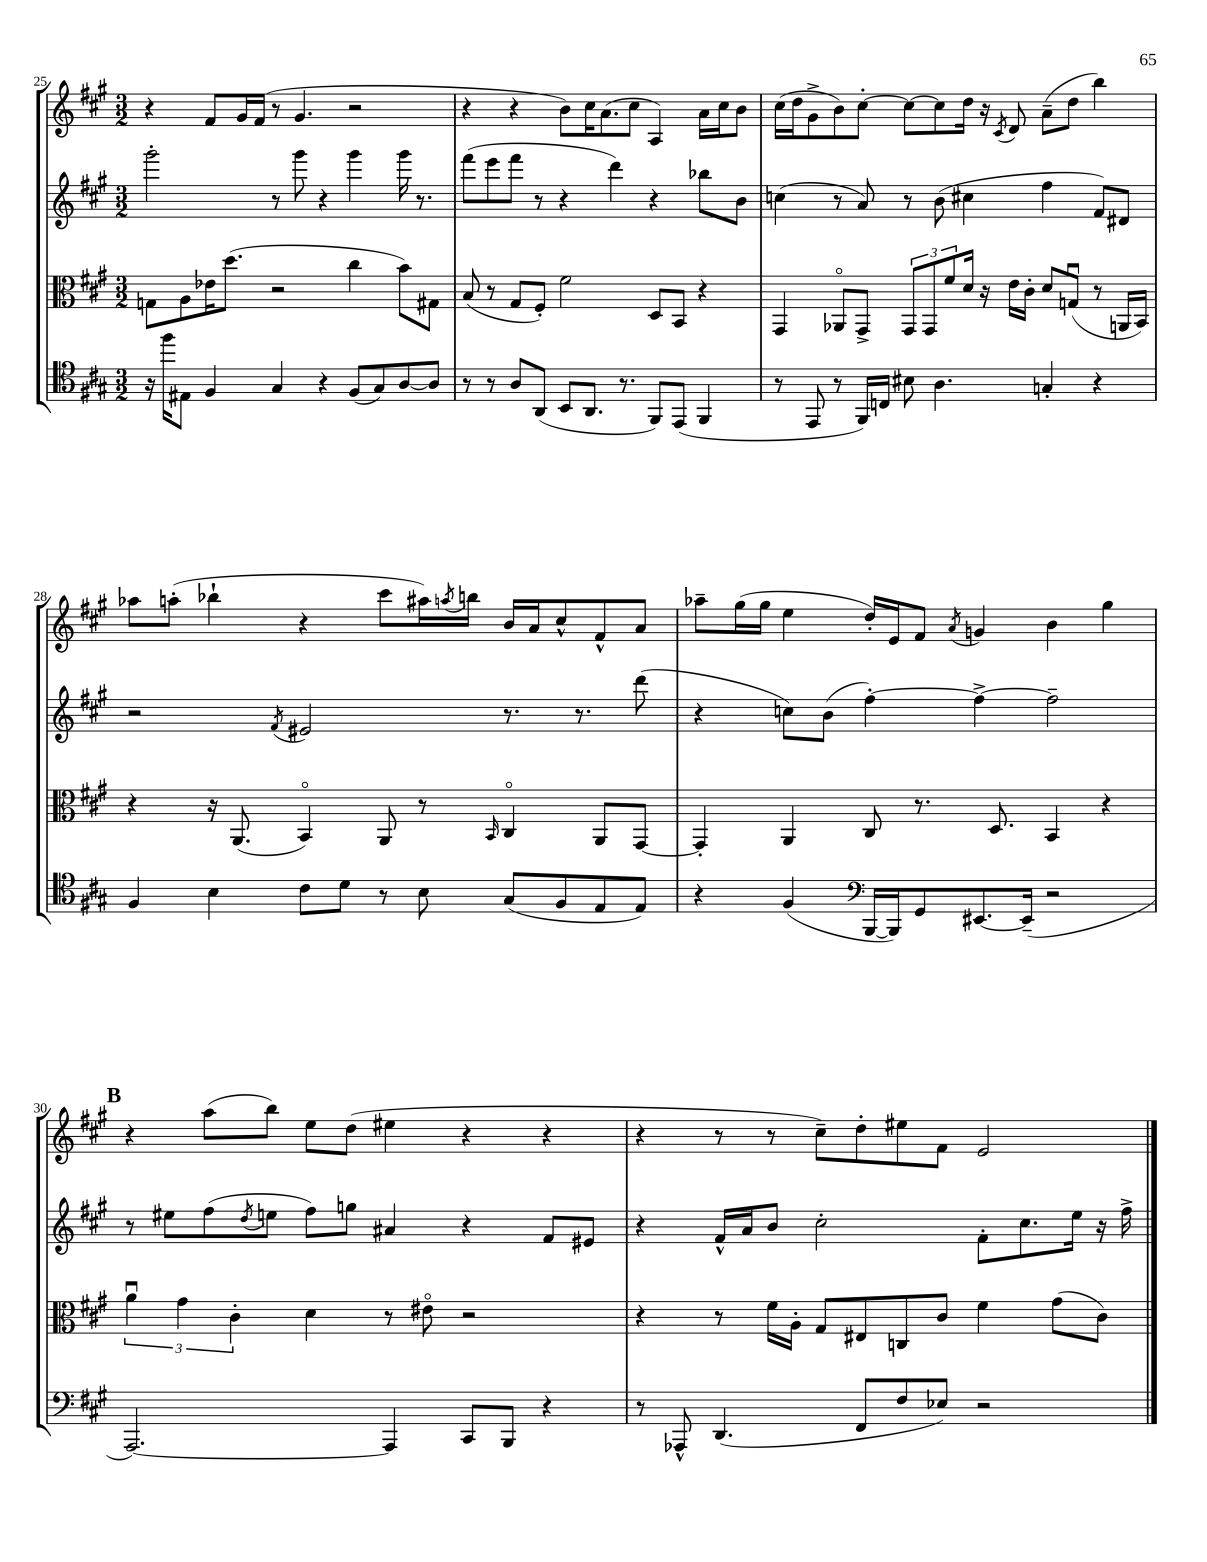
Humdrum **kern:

**kern	**kern	**kern	**kern
*staff4	*staff3	*staff2	*staff1
*clefC4	*clefC3	*clefG2	*clefG2
*k[f#c#g#]	*k[f#c#g#]	*k[f#c#g#]	*k[f#c#g#]
*M3/2	*M3/2	*M3/2	*M3/2
16r	8G	2ggg#'	4r
16ff#	.	.	.
8E#	8A	.	.
4F#	16e-	.	8f#
.	(8.dd	.	.
.	.	.	16g#
.	.	.	(16f#
4G#	2r	8r	8r
.	.	8ggg#	4.g#
4r	.	4r	.
(8F#	4cc#	4ggg#	2r
8G#)	.	.	.
[8A	8b)	16ggg#	.
.	.	8.r	.
8A]	8G#	.	.
=	=	=	=
8r	(8B	(8fff#	4r
8r	8r	8eee	.
8A	8G#	8fff#	4r
(8AA	8F#')	8r	.
8BB	2f#	4r	8b)
8.AA	.	.	16cc#
.	.	.	(8.a
.	.	4ddd)	.
8.r	.	.	.
.	.	.	8cc#
8FF#)	8D	4r	4A)
(8EE	8BB	.	.
4FF#	4r	8bb-	16a
.	.	.	16cc#
.	.	8b	8b
=	=	=	=
8r	4GG#	(4cc	(16cc#
.	.	.	16dd
8EE	.	.	8g#^
8r	8AA-o	8r	8b)
16FF#)	8GG#^	8a)	[8cc#'
16C	.	.	.
8B#	12GG#	8r	8cc#_
.	12GG#	.	.
4.A	.	(8b	8cc#]
.	12f#	.	.
.	16d	4cc#	16dd
.	16r	.	16r
.	.	.	8qc#
.	16e	.	8d
.	16c#'	.	.
4G'	8d	4ff#	(8a~
.	(8Gu	.	8dd
4r	8r	8f#)	4bb)
.	16AA	8d#	.
.	16BB)	.	.
=	=	=	=
4F#	4r	2r	8aa-
.	.	.	(8aa'
4B	16r	.	4bb-`
.	(8.AA	.	.
.	.	8qf#	.
8c#	4BBo)	2e#	4r
8d	.	.	.
8r	8AA	.	8ccc#
8B	8r	.	16aa#)
.	.	.	8qaa
.	.	.	16bb
.	16qqBB	.	.
(8G#	4C#o	8.r	16b
.	.	.	16a
8F#	.	.	8cc#^^
.	.	8.r	.
8E	8AA	.	8f#^^
8E)	[8GG#	(8ddd	8a
=	=	=	=
4r	4GG#']	4r	8aa-~
.	.	.	(16gg#
.	.	.	16gg#
(4F#	4AA	8cc)	4ee
.	.	(8b	.
*clefF4	*	*	*
[16BBB	8C#	[4ff#')	16dd')
16BBB])	.	.	16e
8GG#	8.r	.	8f#
.	.	.	8qa
[8.EE#	.	4ff#^_	4g
.	8.D	.	.
(16EE#~]	.	.	.
2r	4BB	2ff#~]	4b
.	4r	.	4gg#
=	=	=	=
[2.AAA)	6au	8r	4r
.	.	8ee#	.
.	6g#	.	.
.	.	(8ff#	(8aa
.	6c#'	.	.
.	.	8qdd	.
.	.	8ee	8bb)
.	4d	8ff#)	8ee
.	.	8gg	(8dd
4AAA]	8r	4a#	4ee#
.	8e#o	.	.
8CC#	2r	4r	4r
8BBB	.	.	.
4r	.	8f#	4r
.	.	8e#	.
=	=	=	=
8r	4r	4r	4r
8AAA-^^	.	.	.
(4.DD	8r	16f#^^	8r
.	.	16a	.
.	16f#	8b	8r
.	16A'	.	.
.	8G#	2cc#'	8cc#~)
8FF#	8E#	.	8dd'
8F#	8C	.	8ee#
8E-)	8c#	.	8f#
2r	4f#	8f#'	2e
.	.	8.cc#	.
.	(8g#	.	.
.	.	16ee	.
.	8c#)	16r	.
.	.	16ff#^	.
==	==	==	==
*-	*-	*-	*-
